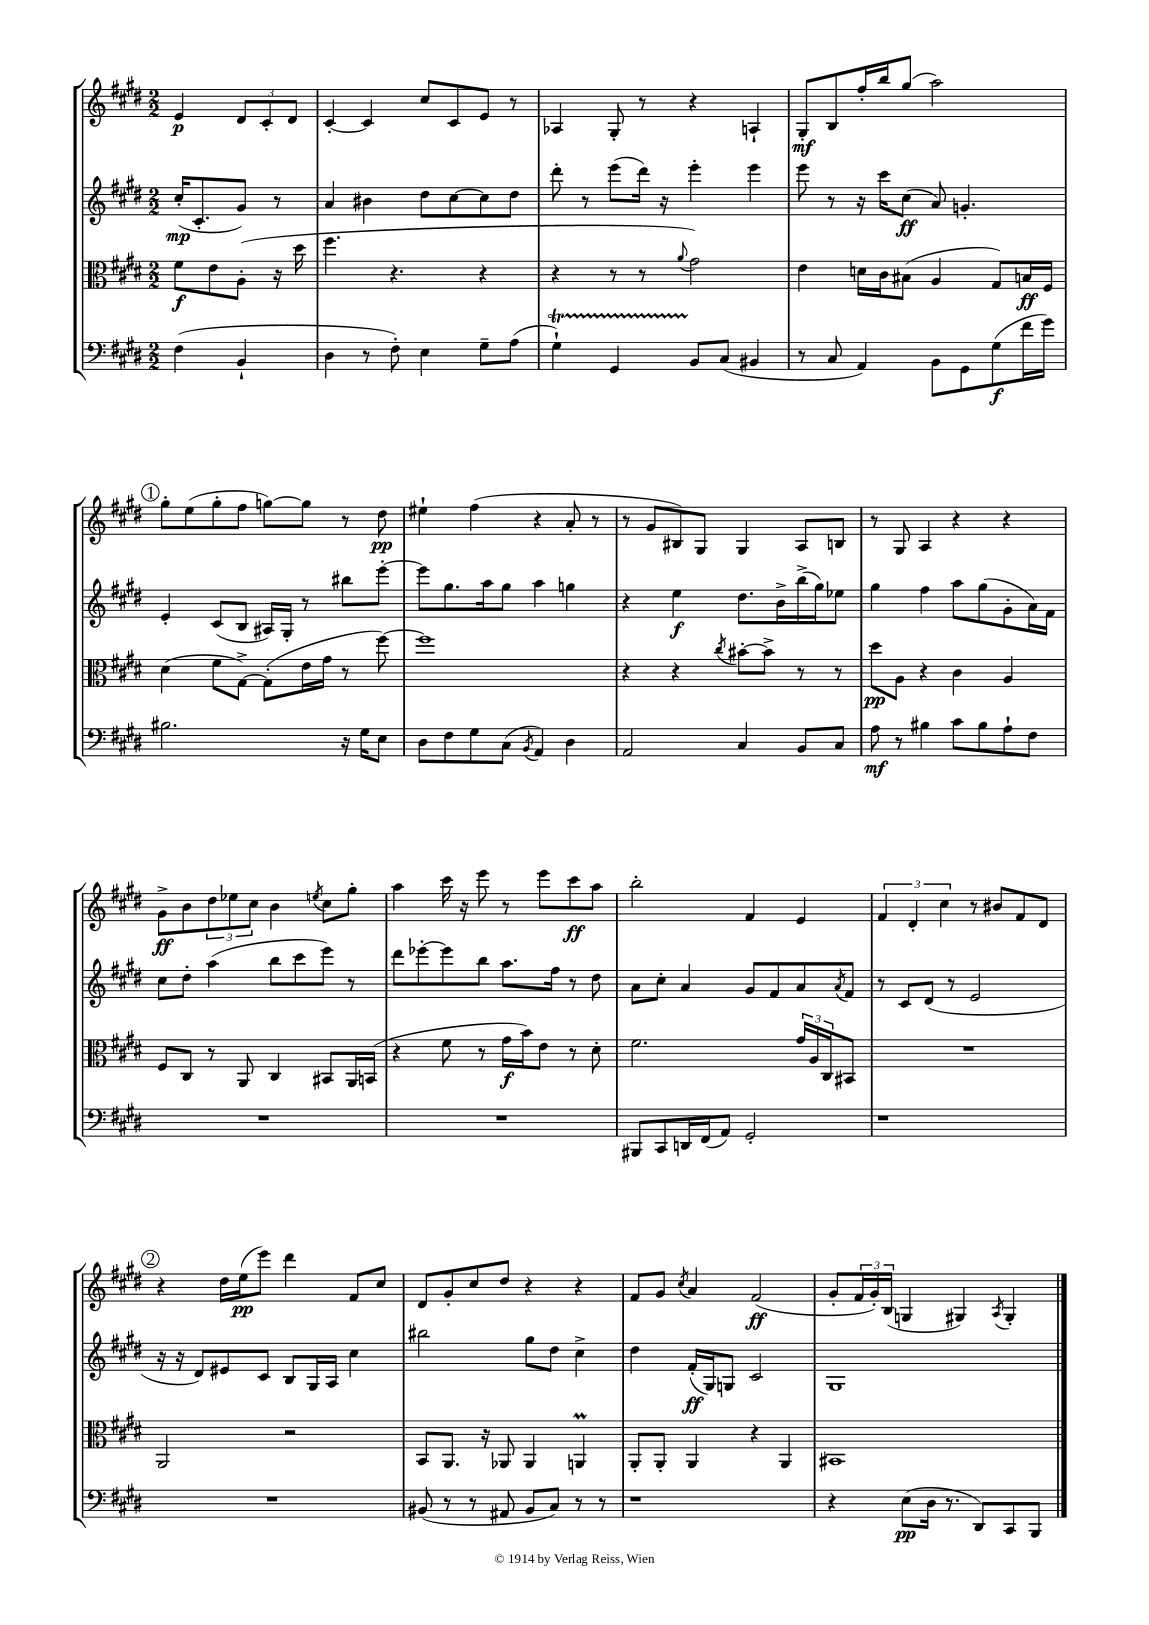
<<
\new StaffGroup <<
\new Staff = "s0" {
    \clef treble \key e \major \numericTimeSignature \time 2/2 \partial 2
    e'4\p \tuplet 3/2 { dis'8 cis'8-. dis'8 } |
    cis'4~-. cis'4 cis''8 cis'8 e'8 r8 |
    aes4 gis8-. r8 r4 a4-! |
    gis8-.\mf b8 fis''16-. b''16 gis''8( a''2) |
    \mark \markup { \circle "1" } gis''8-. e''8( gis''8-. fis''8 g''8~) g''8 r8 dis''8\pp |
    eis''4-! fis''4( r4 a'8-. r8 |
    r8 gis'8 bis8) gis8 gis4 a8 b8 |
    r8 gis8 a4 r4 r4 |
    gis'8->\ff b'8 \tuplet 3/2 { dis''8 ees''8 cis''8 } b'4 \acciaccatura { e''8 } cis''8 gis''8-. |
    a''4 cis'''16 r16 e'''8 r8 e'''8 cis'''8\ff a''8 |
    b''2-. fis'4 e'4 |
    \tuplet 3/2 { fis'4 dis'4-. cis''4 } r8 bis'8 fis'8 dis'8 |
    \mark \markup { \circle "2" } r4 dis''16 e''16\pp( e'''8) dis'''4 fis'8 cis''8 |
    dis'8 gis'8-. cis''8 dis''8 r4 r4 |
    fis'8 gis'8 \acciaccatura { cis''8 } a'4 fis'2\ff( |
    gis'8-. \tuplet 3/2 { fis'16 gis'16-.) b16( } g4 gis4) \acciaccatura { a8 } gis4-. \bar "|." |
}
\new Staff = "s1" {
    \clef treble \key e \major \numericTimeSignature \time 2/2 \partial 2
    cis''16-.\mp( cis'8.-. gis'8) r8 |
    a'4 bis'4 dis''8 cis''8~ cis''8 dis''8 |
    dis'''8-. r8 e'''8( dis'''16) r16 e'''4-. e'''4 |
    e'''8 r8 r16 cis'''16 cis''8\ff( a'8) g'4.-. |
    \mark \markup { \circle "1" } e'4-. cis'8( b8 ais16) gis16-. r8 bis''8 e'''8~-. |
    e'''8 gis''8. a''16 gis''8 a''4 g''4 |
    r4 e''4\f dis''8. b'16-> b''16->( gis''16) ees''8 |
    gis''4 fis''4 a''8 gis''8( gis'8-. a'16) fis'16 |
    cis''8 dis''8-. a''4( b''8 cis'''8 e'''8) r8 |
    dis'''8 ees'''8~-. ees'''8 b''8 a''8. fis''16 r8 dis''8 |
    a'8 cis''8-. a'4 gis'8 fis'8 a'8 \acciaccatura { a'8 } fis'8 |
    r8 cis'8 dis'8( r8 e'2 |
    \mark \markup { \circle "2" } r16 r16 dis'8) eis'8 cis'8 b8 gis16 a16 cis''4 |
    bis''2 gis''8 dis''8 cis''4-> |
    dis''4 fis'16-.\ff( gis16) g8 cis'2 |
    gis1 \bar "|." |
}
\new Staff = "s2" {
    \clef alto \key e \major \numericTimeSignature \time 2/2 \partial 2
    fis'8\f e'8 a8-.( r16 dis''16 |
    fis''4. r4. r4 |
    r4 r8 r8 \appoggiatura { a'8 } gis'2) |
    e'4 d'16 cis'16 bis8( a4 gis8) b16\ff fis16 |
    \mark \markup { \circle "1" } dis'4( fis'8 gis8~->) gis8-.( e'16 gis'16 r8 fis''8~) |
    fis''1 |
    r4 r4 \acciaccatura { cis''8 } bis'8~-. bis'8-> r8 r8 |
    dis''8\pp a8 r4 cis'4 a4 |
    fis8 cis8 r8 a,8 cis4 bis,8 a,16 b,16( |
    r4 fis'8 r8 gis'16\f b'16) e'8 r8 dis'8-. |
    fis'2. \tuplet 3/2 { gis'16 a16 cis16 } bis,8 |
    R1 |
    \mark \markup { \circle "2" } a,2 r2 |
    b,8 a,8. r16 aes,8 aes,4 a,4\prall |
    a,8-. a,8-. a,4 r4 a,4 |
    bis,1 \bar "|." |
}
\new Staff = "s3" {
    \clef bass \key e \major \numericTimeSignature \time 2/2 \partial 2
    fis4( b,4-! |
    dis4 r8 fis8-.) e4 gis8-- a8( |
    gis4-!\startTrillSpan) gis,4 b,8\stopTrillSpan cis8( bis,4 |
    r8 cis8 a,4) b,8 gis,8 gis8\f( fis'16 gis'16) |
    \mark \markup { \circle "1" } bis2. r16 gis16 e8 |
    dis8 fis8 gis8 cis8( \acciaccatura { b,8 } a,4) dis4 |
    a,2 cis4 b,8 cis8 |
    a8\mf r8 bis4 cis'8 bis8 a8-! fis8 |
    R1 |
    R1 |
    bis,,8 cis,8 d,16 fis,16( a,8) gis,2-. |
    r1 |
    \mark \markup { \circle "2" } R1 |
    bis,8( r8 r8 ais,8 bis,8 cis8) r8 r8 |
    r1 |
    r4 e8\pp( dis16 r8. dis,8) cis,8 b,,8 \bar "|." |
}
>>
>>
\layout { \context { \Score \remove "Bar_number_engraver" } }
